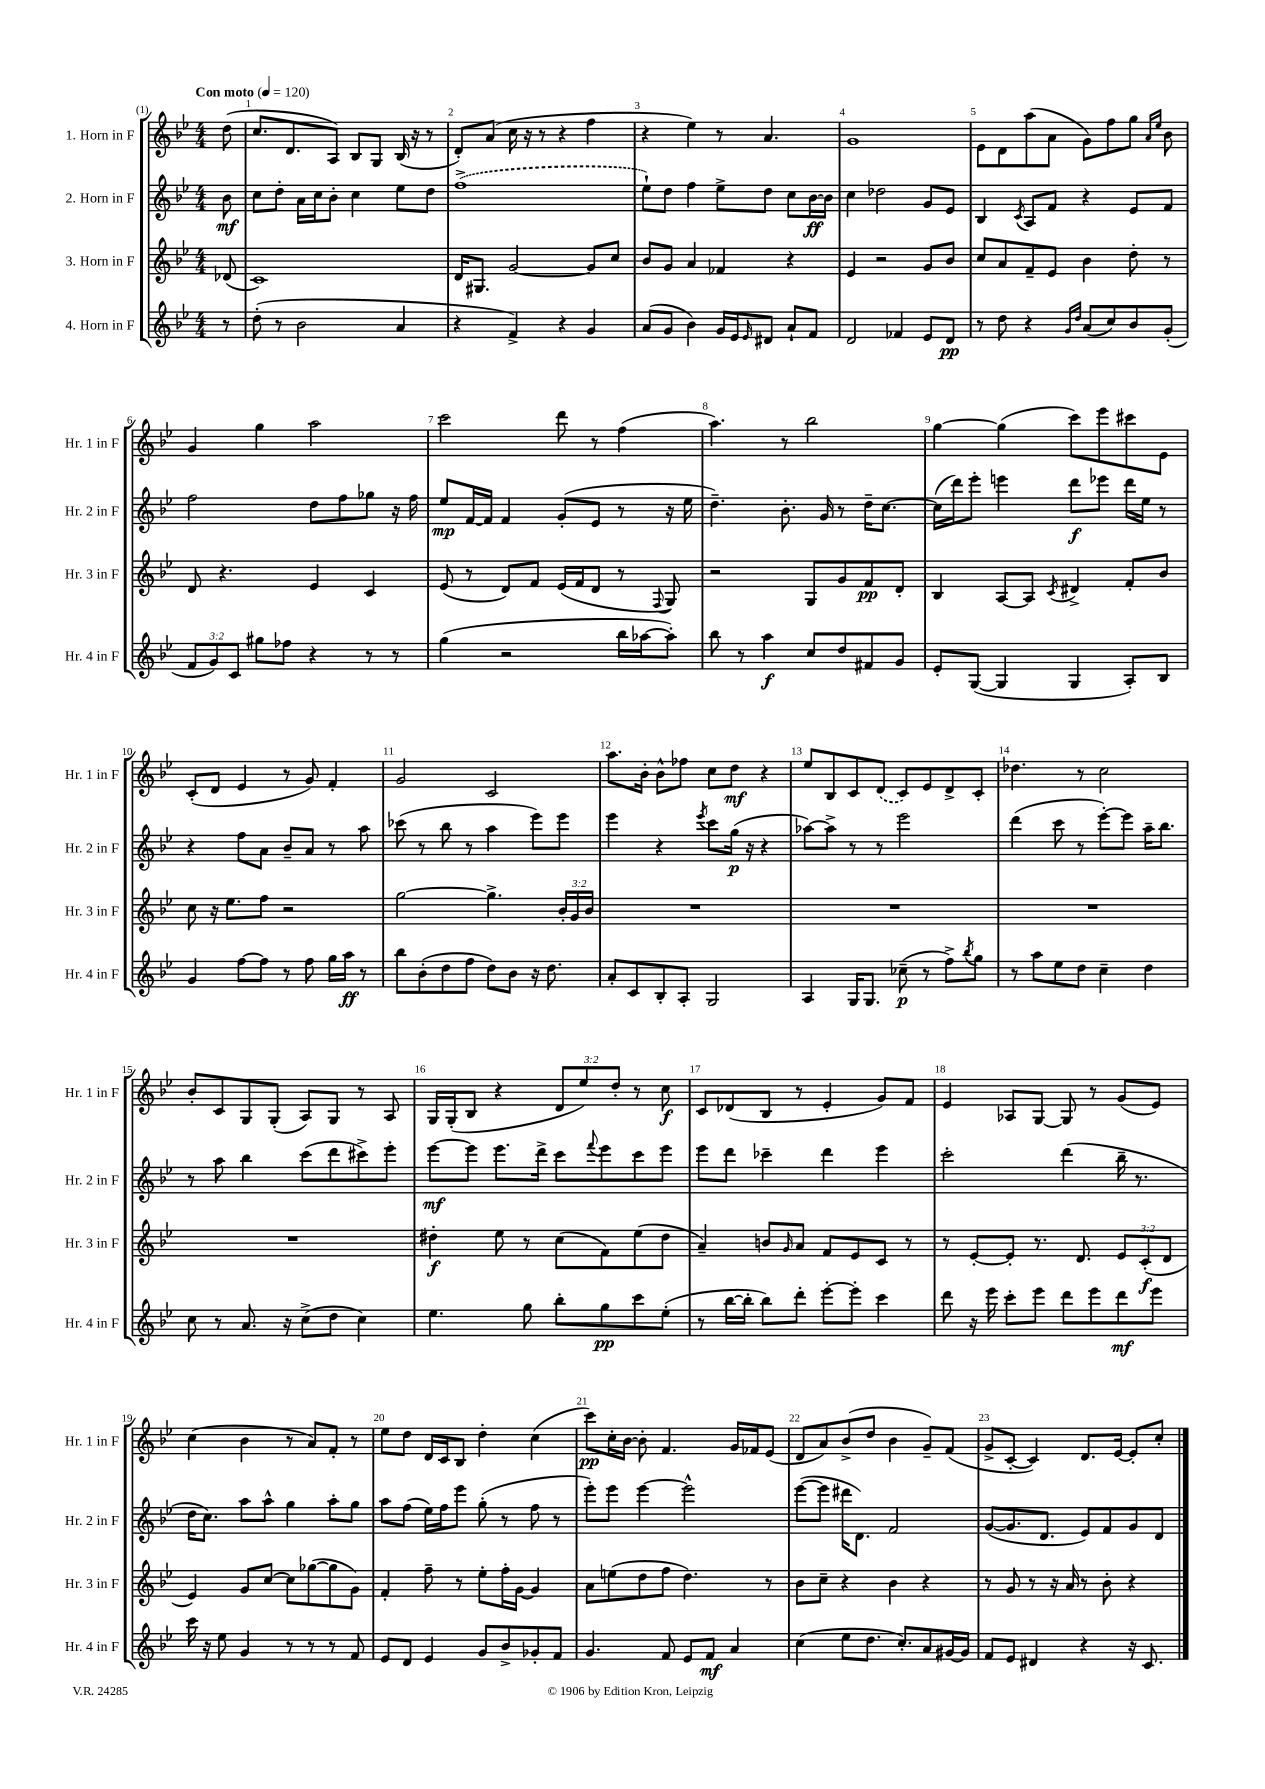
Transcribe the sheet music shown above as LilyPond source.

<<
\new StaffGroup <<
\new Staff = "s0" \with { instrumentName = "1. Horn in F" shortInstrumentName = "Hr. 1 in F" } {
    \clef treble \key bes \major \numericTimeSignature \time 4/4 \override Staff.TupletNumber.text = #tuplet-number::calc-fraction-text \partial 8 \tempo "Con moto" 4 = 120
    d''8( |
    c''8. d'8. a8) bes8 g8 bes16( r16 r8 |
    d'8-.) a'8( c''16 r16 r8 r4 f''4 |
    r4 ees''4) r8 a'4. |
    g'1 |
    ees'8 d'8 a''8( a'8 g'8) f''8 g''8 \grace { a'16 ees''16 } bes'8 |
    g'4 g''4 a''2 |
    c'''2 d'''8 r8 f''4( |
    a''4.) r8 bes''2 |
    g''4~ g''4( c'''8) ees'''8 cis'''8 ees'8 |
    c'8-.( d'8 ees'4 r8 g'8) f'4-. |
    g'2 c'2 |
    a''8. bes'16-. bes'8-^ fes''8 c''8 d''8\mf r4 |
    ees''8 bes8 c'8 \once \slurDashed d'8( c'8) ees'8 d'8-> c'8-. |
    des''4. r8 c''2 |
    bes'8-. c'8 g8 g8-.( a8) g8 r8 a8 |
    g16 g16-.( bes8 r4 \tuplet 3/2 { d'8 ees''8) d''8-. } r8 c''8\f |
    c'8 des'8( bes8 r8 ees'4-. g'8) f'8 |
    ees'4 aes8 g8~ g8 r8 g'8( ees'8) |
    c''4( bes'4 r8 a'8) f'8-. r8 |
    ees''8 d''8 d'16 c'16 bes8 d''4-. c''4( |
    c'''8\pp) c''16-. bes'16~ bes'8-. f'4. g'16 fes'16 ees'8( |
    d'8 a'8) bes'8->( d''8 bes'4 g'8--) f'8( |
    g'8-> c'8~-. c'4) d'8. ees'16~ ees'8-. c''8-. \bar "|." |
}
\new Staff = "s1" \with { instrumentName = "2. Horn in F" shortInstrumentName = "Hr. 2 in F" } {
    \clef treble \key bes \major \numericTimeSignature \time 4/4 \partial 8
    bes'8\mf |
    c''8 d''8-. a'16 c''16 bes'8-. c''4 ees''8 d''8 |
    \once \slurDashed f''1->( |
    ees''8-!) d''8 f''4 ees''8-> d''8 c''8 bes'16~\ff bes'16 |
    c''4 des''2 g'8 ees'8 |
    bes4 \acciaccatura { c'8 } a8 f'8 r4 ees'8 f'8 |
    f''2 d''8 f''8 ges''8 r16 f''16 |
    ees''8\mp f'16~ f'16 f'4 g'8-.( ees'8 r8 r16 ees''16 |
    d''4.--) bes'8.-. g'16 r8 d''16-- c''8.~ |
    c''16( d'''16) ees'''8-. e'''4 d'''8\f ees'''8 d'''16 ees''16 r8 |
    r4 f''8 a'8 bes'8-- a'8 r8 a''8 |
    ces'''8( r8 bes''8 r8 a''4 ees'''8) ees'''8 |
    ees'''4 r4 \acciaccatura { ees'''8 } c'''8 g''16\p( r16 r4 |
    aes''8~) aes''8-> r8 r8 ees'''2 |
    d'''4( c'''8 r8 ees'''8~-.) ees'''8 a''16-- bes''8. |
    r8 a''8 bes''4 c'''8( d'''8 cis'''8->) ees'''8-. |
    ees'''8~\mf ees'''8 ees'''8. d'''16-> c'''8 \appoggiatura { f'''8 } ees'''8 c'''8 ees'''8 |
    ees'''8 d'''8 ces'''4-- d'''4 ees'''4 |
    c'''2-. d'''4( bes''16-- r8. |
    d''16 c''8.) a''8 a''8-^ g''4 a''8-. g''8 |
    a''8 f''8( ees''16) f''16 ees'''8 g''8-.( r8 f''8 r8 |
    ees'''8-.) ees'''8 ees'''4~ ees'''2-^ |
    ees'''8~( ees'''8 dis'''16 d'8.) f'2 |
    g'8~( g'8. d'8. ees'8) f'8 g'8 d'8 \bar "|." |
}
\new Staff = "s2" \with { instrumentName = "3. Horn in F" shortInstrumentName = "Hr. 3 in F" } {
    \clef treble \key bes \major \numericTimeSignature \time 4/4 \override Staff.TupletNumber.text = #tuplet-number::calc-fraction-text \partial 8
    des'8( |
    c'1) |
    d'16 gis8. g'2~ g'8 c''8 |
    bes'8 g'8 a'4 fes'4 r4 |
    ees'4 r2 g'8 bes'8 |
    c''8 a'8 f'8-- ees'8 bes'4 d''8-. r8 |
    d'8 r4. ees'4 c'4 |
    ees'8( r8 d'8) f'8 ees'16( f'16 d'8 r8 \appoggiatura { f8 } g8) |
    r2 g8 g'8 f'8\pp d'8-. |
    bes4 a8~ a8 \acciaccatura { c'8 } dis'4-> f'8-. bes'8 |
    c''8 r16 ees''8. f''8 r2 |
    g''2~ g''4.-> \tuplet 3/2 { bes'16-. g'16 bes'16 } |
    R1 |
    R1 |
    R1 |
    R1 |
    dis''4-.\f ees''8 r8 c''8( f'8) ees''8( dis''8 |
    a'4--) b'8 \grace { g'16 } a'8 f'8 ees'8 c'8 r8 |
    r8 ees'8~-. ees'8-. r8. d'8. \tuplet 3/2 { ees'8 c'8-.\f( d'8 } |
    ees'4) g'8 c''8~ c''8 ges''8~( ges''8 g'8) |
    f'4-. f''8-- r8 ees''8-. f''16-. g'16~ g'4 |
    a'8 e''8( d''8 f''8 d''4.) r8 |
    bes'8 c''8-- r4 bes'4 r4 |
    r8 g'8 r8 r16 a'16 r8 bes'8-. r4 \bar "|." |
}
\new Staff = "s3" \with { instrumentName = "4. Horn in F" shortInstrumentName = "Hr. 4 in F" } {
    \clef treble \key bes \major \numericTimeSignature \time 4/4 \override Staff.TupletNumber.text = #tuplet-number::calc-fraction-text \partial 8
    r8 |
    d''8-.( r8 bes'2 a'4 |
    r4 f'4->) r4 g'4 |
    a'8( g'8 bes'4) g'16 ees'16 \grace { ees'16 } dis'8 a'8-! f'8 |
    d'2 fes'4 ees'8 d'8\pp |
    r8 d''8 r4 \grace { g'16 d''16 } a'8( c''8) bes'8 g'8-.( |
    \tuplet 3/2 { f'8 g'8) c'8 } gis''8 fes''8 r4 r8 r8 |
    g''4( r2 bes''16 aes''16~ aes''8-.) |
    bes''8 r8 a''4\f c''8 d''8 fis'8 g'8 |
    ees'8-. g8~( g4 g4 a8-.) bes8 |
    g'4 f''8~ f''8 r8 f''8 g''16 a''16\ff r8 |
    bes''8 bes'8-.( d''8 f''8 d''8) bes'8 r16 d''8. |
    a'8-. c'8 bes8-. a8-. g2 |
    a4 g16 g8. ces''8--\p( r8 f''8->) \acciaccatura { bes''8 } g''8 |
    r8 a''8 ees''8 d''8 c''4-- d''4 |
    c''8 r8 a'8. r16 c''8->( d''8 c''4) |
    ees''4. g''8 bes''8-. g''8\pp c'''8 ees''8-.( |
    r8 bes''16~ bes''16-. bes''8) d'''8-. ees'''8~-. ees'''8-. c'''4 |
    d'''8 r16 ees'''16 c'''8-. ees'''8 d'''8 ees'''8 d'''8\mf ees'''8 |
    c'''16 r16 ees''8 g'4 r8 r8 r8 f'8 |
    ees'8 d'8 ees'4 g'8 bes'8-> ges'8-. f'8 |
    g'4. f'8 ees'8 f'8\mf a'4 |
    c''4( ees''8 d''8. c''8.-.) a'8 gis'16~ gis'16 |
    f'8 ees'8 dis'4 r4 r16 c'8. \bar "|." |
}
>>
>>
\layout { \context { \Score \override BarNumber.break-visibility = ##(#f #t #t) barNumberVisibility = #all-bar-numbers-visible } }
